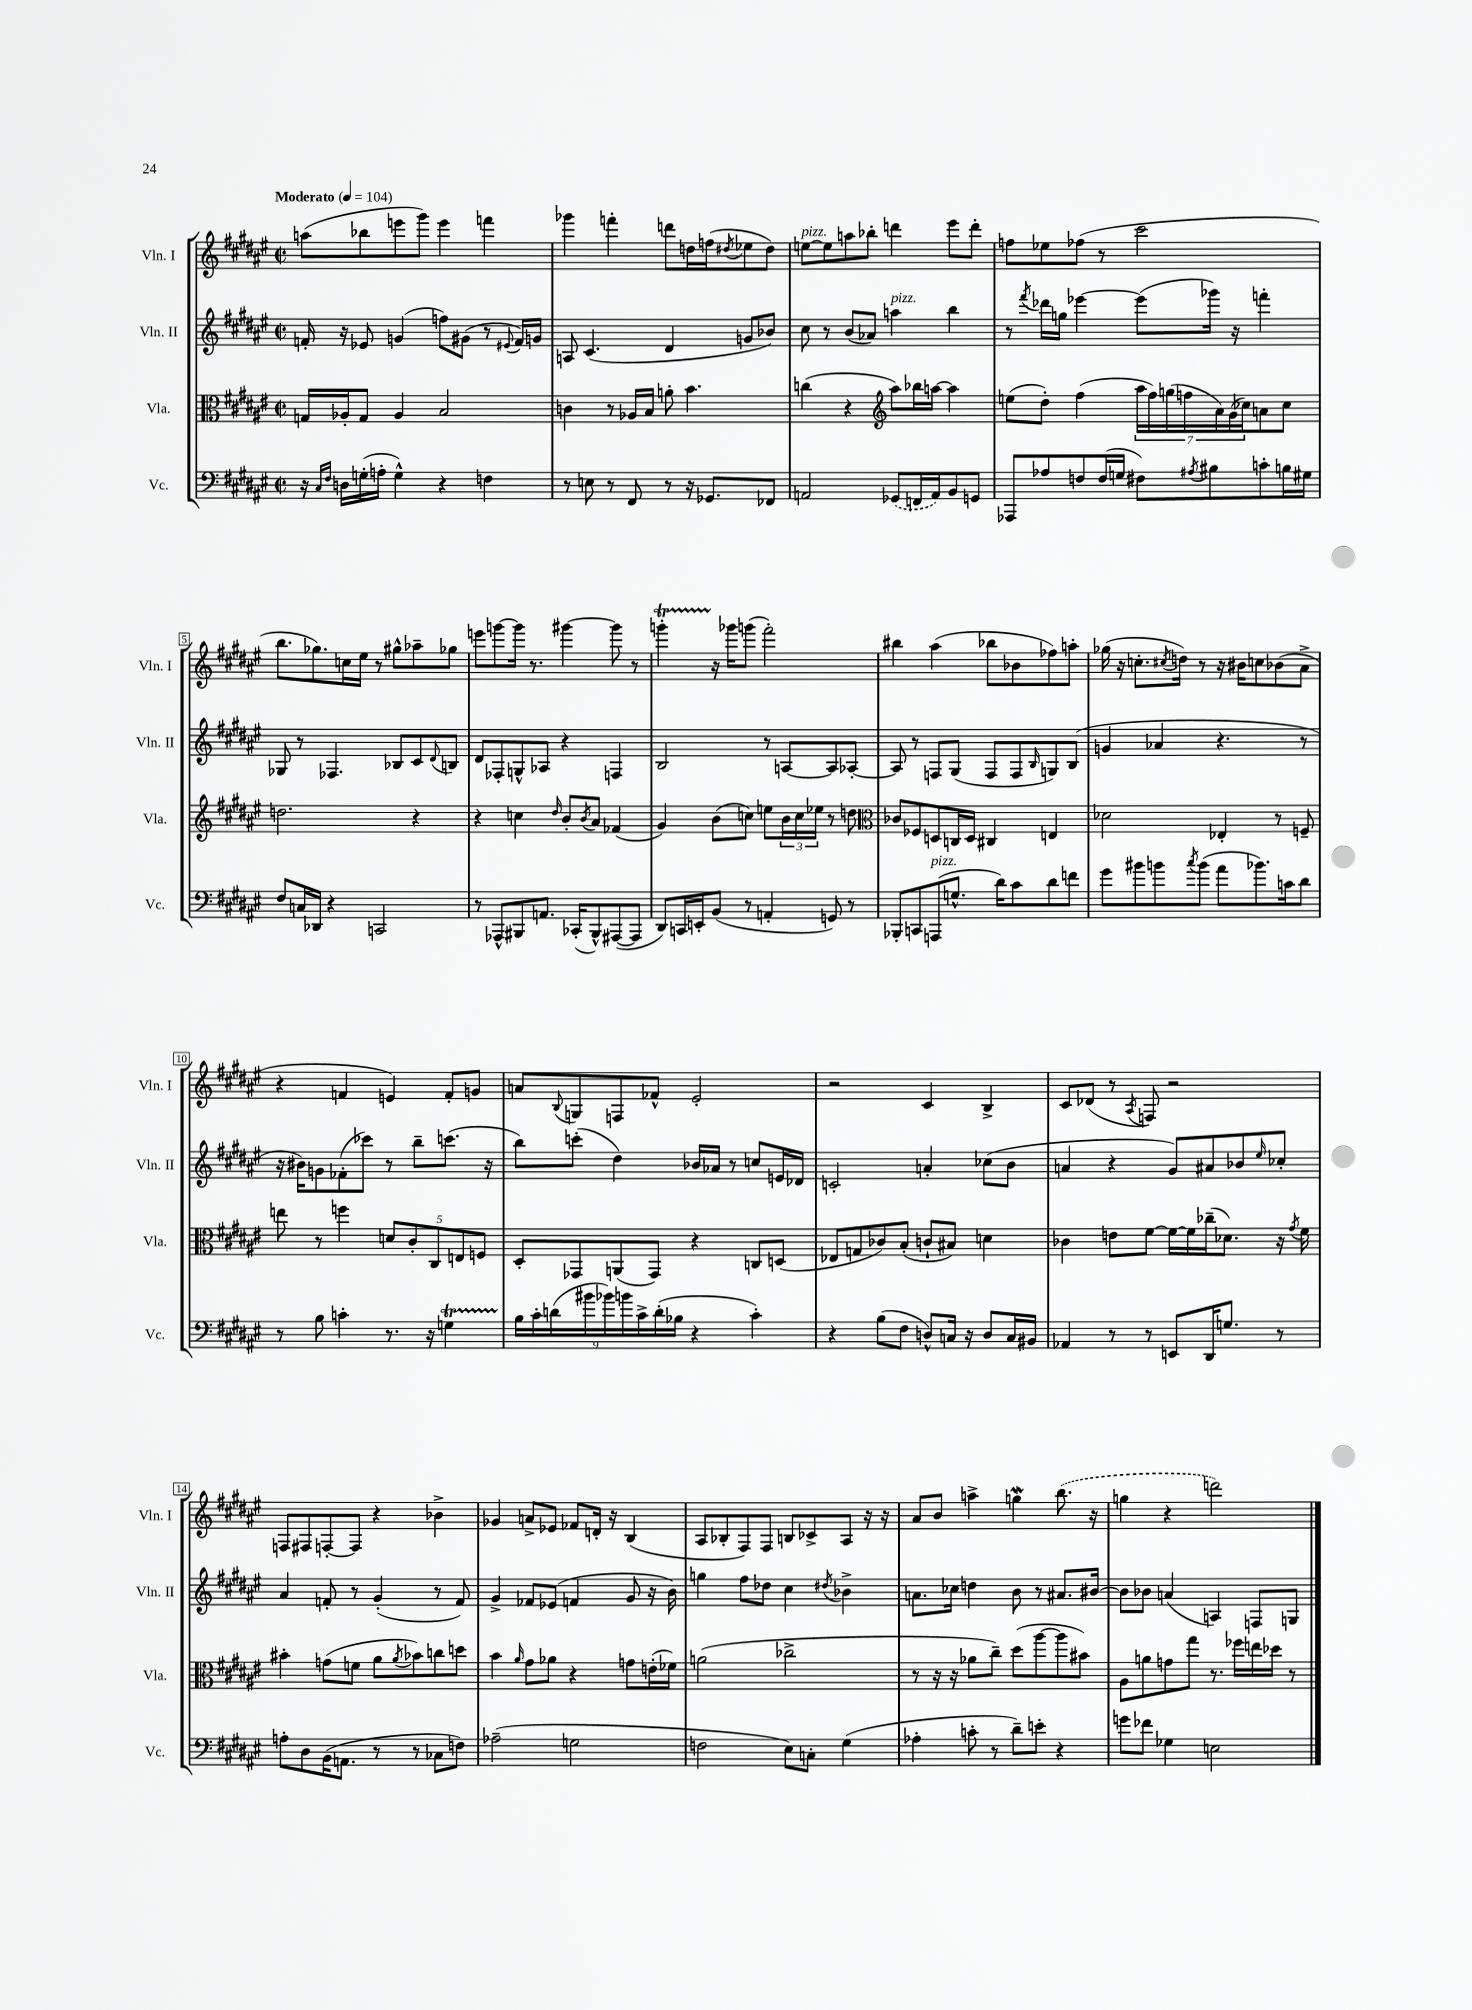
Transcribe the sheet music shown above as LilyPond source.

<<
\new StaffGroup <<
\new Staff = "s0" \with { instrumentName = "Vln. I" shortInstrumentName = "Vln. I" } {
    \clef treble \key fis \major \defaultTimeSignature \time 2/2 \tempo "Moderato" 4 = 104
    a''8( bes''8 e'''8 gis'''8) e'''4 f'''4 |
    ges'''4 f'''4-. d'''8 d''16 f''16( \acciaccatura { dis''8 } ees''8 dis''8) |
    e''8~^\markup { \italic "pizz." } e''8 a''8 bes''8-. d'''4 eis'''8 d'''8-. |
    f''8 ees''8 fes''8( r8 cis'''2 |
    b''8. ges''8.) c''16 eis''16 r8 gis''8-^ aes''8-- ges''8 |
    e'''8 g'''8~ g'''16 r8. gis'''4~ gis'''8 r8 |
    g'''4-.\startTrillSpan r16\stopTrillSpan ges'''16 g'''8( fis'''2-.) |
    bis''4 ais''4( bes''8 bes'8 fes''8) a''8-. |
    ges''16( r16 c''8.-. \acciaccatura { cis''8 } d''16) r8 r16 bis'16 c''8 bes'8( ais'8-> |
    r4 f'4 e'4) f'8-. g'8 |
    a'8 \appoggiatura { b8 } g8 f8 fes'8-^ eis'2-. |
    r2 cis'4 b4-> |
    cis'8 des'8( r8 \acciaccatura { ais8 } f8) r2 |
    f8 fis8 f8~-. f8 r4 bes'4-> |
    ges'4 a'8-> ees'8 fes'8 d'16-. r16 b4( |
    ais8 bes8-. fis8) fis8 b8 ces'8-> ais8 r16 r16 |
    ais'8 b'8 a''4-> g''4\mordent \once \slurDashed b''8.( r16 |
    g''4 r4 d'''2) \bar "|." |
}
\new Staff = "s1" \with { instrumentName = "Vln. II" shortInstrumentName = "Vln. II" } {
    \clef treble \key fis \major \defaultTimeSignature \time 2/2
    f'16-. r16 ees'8 g'4( f''8) gis'8( r8 \appoggiatura { eis'8 } f'16) g'16 |
    a8 cis'4.( dis'4 g'8 bes'8) |
    cis''8 r8 b'8( aes'8) a''4^\markup { \italic "pizz." } b''4 |
    r8 \acciaccatura { fis'''8 } des'''16 g''16 ees'''4~ ees'''8( ges'''16) r16 f'''4-. |
    ges8 r8 fes4. bes8 cis'8 \appoggiatura { dis'8 } b8 |
    dis'8 fes8-. g8-^ aes8 r4 f4 |
    b2 r8 a8~ a8 aes8~-. |
    aes8 r8 f8 gis8( f8 f8 \grace { b16 } g8) b8( |
    g'4 aes'4 r4. r8 |
    r16 bis'16) g'8 fes'8-.( ces'''8) r8 b''8-- c'''8.( r16 |
    b''8) c'''8-.( dis''4) bes'16 aes'16 r8 c''8 e'16 des'16 |
    c'2-. a'4-. ces''8( b'8 |
    a'4 r4 gis'8) ais'8 bes'8 \grace { eis''16 } ces''8-. |
    ais'4 f'8-. r8 gis'4-.( r8 f'8) |
    gis'4-> fes'8 ees'8( f'4 gis'8 r16 b'16) |
    g''4 fis''8 des''8 cis''4 \acciaccatura { dis''8 } bes'4-> |
    a'8. ces''16 d''4 b'8 r8 ais'8. bis'16~ |
    bis'8 bes'8 a'4( a4) f8 g8 \bar "|." |
}
\new Staff = "s2" \with { instrumentName = "Vla." shortInstrumentName = "Vla." } {
    \clef alto \key fis \major \defaultTimeSignature \time 2/2
    g16 aes16-. g8 aes4 b2 |
    c'4 r8 aes16 b16 a'8-. b'4. |
    c''4( r4 \clef treble ais''8) bes''16 a''16~ a''4 |
    e''8( dis''8-.) fis''4( \tuplet 7/4 { ais''16 fis''16) g''16( f''16 ais'16) gis'16( ces''16) } a'8 ces''8 |
    d''2. r4 |
    r4 c''4 \grace { dis''16 } b'8-. \acciaccatura { b'8 } ais'8 fes'4( |
    gis'4) b'8( c''8) e''8 \tuplet 3/2 { b'16 c''16 ees''16 } r8 d''8 |
    \clef alto ces'8 fes8 d8 c16 d16 cis4 e4 |
    des'2 ees4-. r8 f8-- |
    e''8 r8 f''4 \tuplet 5/4 { d'8 cis'8-. cis8 e8 f8 } |
    dis8-. ges,8 a,8( ges,8) r4 c8 d8( |
    ees8 g8 ces'8) b8-.( c'8-! bis8) d'4 |
    ces'4 e'8 fis'8~ fis'16~ fis'16 ces''16--( des'8.) r16 \acciaccatura { gis'8 } fis'16 |
    bis'4-. g'8( f'8 ais'8 \acciaccatura { ais'8 } bes'8) c''8 d''8 |
    b'4 \grace { ais'16 } gis'8 aes'8 r4 g'8 e'16-.( fes'16) |
    a'2( ces''2-> |
    r8 r16 r16 aes'8 cis''8--) dis''8( ais''8~ ais''8 bis'8) |
    ais8 a'8 g'8 gis''8 r8. fes''16 e''16 des''16 r8 \bar "|." |
}
\new Staff = "s3" \with { instrumentName = "Vc." shortInstrumentName = "Vc." } {
    \clef bass \key fis \major \defaultTimeSignature \time 2/2
    r16 \grace { cis16 fis16 } d16 g16-.( a16-. g4-^) r4 f4 |
    r8 e8 r8 fis,8 r8 r16 ges,8. fes,8 |
    a,2 \once \slurDashed ges,8( f,16 a,16) b,8 g,8 |
    aes,,8 aes8 f8 f16( g16 fis8) \acciaccatura { ais8 } bis8 c'8-. b16 gis16 |
    fis8 c16 des,16 r4 c,2 |
    r8 aes,,8-^ bis,,8 a,8. ces,16-.( bis,,8-^) ais,,8~( ais,,8 |
    dis,8) c,16 e,16-. b,8( r8 a,4-. g,8) r8 |
    bes,,8-. c,8 a,,8^\markup { \italic "pizz." }( g8.-^ dis'16) cis'8 dis'8 f'8 |
    gis'8 bis'8 b'8 \acciaccatura { cis''8 } b'8( ais'8 bes'8.) c'16 dis'8 |
    r8 b8 c'4-. r8. r16 g4\startTrillSpan |
    \tuplet 9/8 { b16\stopTrillSpan cis'16-. d'16( bis'16 bes'16) b'16 cis'16-> d'16-.( bes16 } r4 cis'4-.) |
    r4 b8( fis8 d8-^) c16 r16 d8 c16 bis,16 |
    aes,4 r8 r8 e,8 dis,16 g8. r8 |
    a8-. dis8 b,16( a,8. r8 r8 ces8 f8) |
    aes2--( g2 |
    f2 eis8) c8-. gis4( |
    aes4-. c'8-. r8 dis'8--) e'8-. r4 |
    g'8 fes'8 ges4 e2 \bar "|." |
}
>>
>>
\layout { \context { \Score \override BarNumber.stencil = #(make-stencil-boxer 0.1 0.3 ly:text-interface::print) } }
